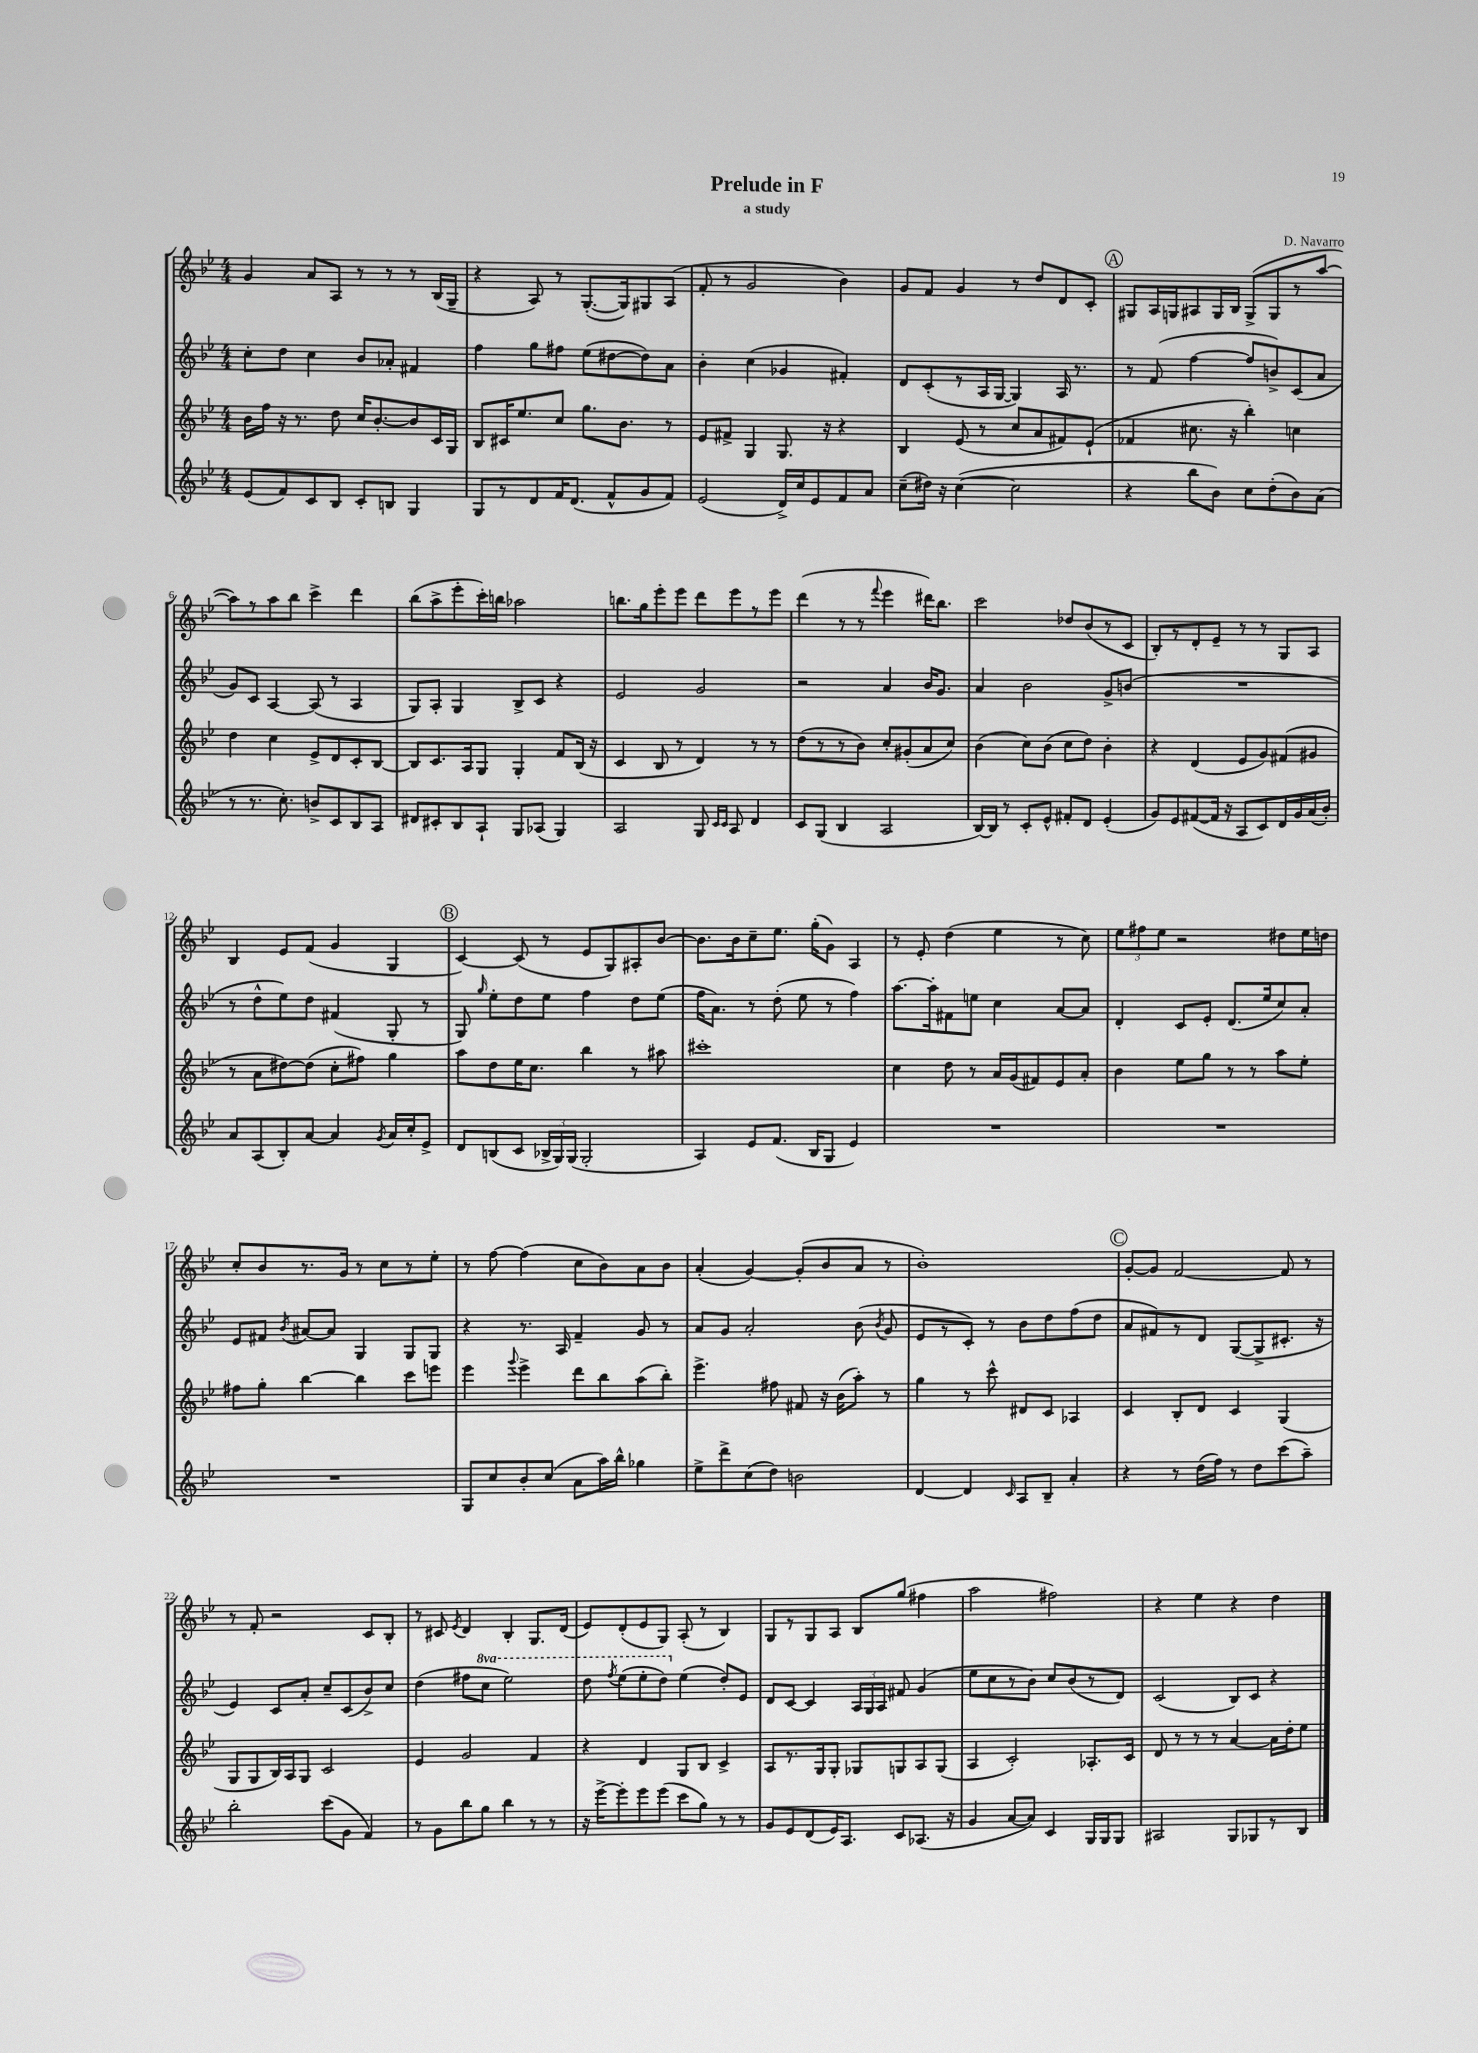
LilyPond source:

\header { title = "Prelude in F" composer = "D. Navarro" subtitle = "a study" }
<<
\new StaffGroup <<
\new Staff = "s0" {
    \clef treble \key bes \major \numericTimeSignature \time 4/4
    \autoBeamOff g'4 a'8[ a8] r8 r8 r8 bes16[( g16]-- |
    r4 a8) r8 g8.[~-.( g16) gis8 a8]( |
    f'8-. r8 g'2 bes'4) |
    g'8[ f'8] g'4 r8 d''8[ d'8 c'8]-. |
    \mark \markup { \circle "A" } gis8[ a16 g16 ais8 g16 bes16] g8[->( g8 r8 a''8]~ |
    a''8[) r8 a''8 bes''8] c'''4-> d'''4 |
    bes''8[( a''8-> ees'''8-. c'''16-.) b''16] aes''2 |
    b''8.[ g''16 ees'''8-. ees'''8] d'''8[ ees'''8 r8 ees'''8] |
    d'''4( r8 r8 \appoggiatura { f'''8 } ees'''4 dis'''16[) bes''8.] |
    c'''2 des''8[ bes'8( r8 c'8] |
    bes8[-.) r8 d'8-. ees'8]-- r8 r8 g8[ a8] |
    bes4 ees'8[ f'8]( g'4 g4 |
    \mark \markup { \circle "B" } c'4~) c'8( r8 ees'8[ g8) ais8-. bes'8]~ |
    bes'8.[ bes'16 c''8-- ees''8.] g''16[-.( g'8]) a4 |
    r8 ees'8-. d''4( ees''4 r8 c''8) |
    \tuplet 3/2 { ees''8[ fis''8 ees''8] } r2 dis''8[ ees''16 d''16] |
    c''8[-. bes'8 r8. g'16] r8 c''8[ r8 ees''8]-. |
    r8 f''8~ f''4( c''8[ bes'8) a'8 bes'8] |
    a'4-.( g'4~) g'8[-.( bes'8 a'8] r8 |
    bes'1-.) |
    \mark \markup { \circle "C" } g'8[~-. g'8] f'2~ f'8 r8 |
    r8 f'8-. r2 c'8[ bes8]-. |
    r8 cis'8 \acciaccatura { ees'8 } d'4 bes4-. g8.[ d'16]( |
    ees'8[) d'8-.( ees'8 g8]) a8-.( r8 bes4) |
    g8[ r8 g8 a8] bes8[ g''8]( fis''4 |
    a''2 fis''2) |
    r4 ees''4 r4 d''4 \bar "|." |
}
\new Staff = "s1" {
    \clef treble \key bes \major \numericTimeSignature \time 4/4 \set Staff.ottavationMarkups = #ottavation-simple-ordinals
    \autoBeamOff c''8[-. d''8] c''4 bes'8[ aes'8]-. fis'4 |
    f''4 g''8[ fis''8] ees''8[( dis''8~ dis''8) a'8] |
    bes'4-. c''4( ges'4 fis'4-.) |
    d'8[ c'8-.( r8 a16 g16]~ g4) a16 r8. |
    \mark \markup { \circle "A" } r8 f'8( f''4~ f''8[ b'8->) c'8( a'8] |
    g'8[) c'8] a4~ a8( r8 a4 |
    g8[) a8]-. g4 bes8[-> c'8] r4 |
    ees'2 g'2 |
    r2 a'4 bes'16[ g'8.] |
    a'4 bes'2 g'8[-> b'8]( |
    R1 |
    r8 d''8[-^ ees''8) d''8] fis'4( g8-. r8 |
    \mark \markup { \circle "B" } g8) \grace { g''16 } ees''8[-. d''8 ees''8] f''4 d''8[ ees''8]( |
    f''16[ a'8.]) r8 d''8-.( ees''8 r8 f''4) |
    a''8.[~ a''16-. fis'8 e''8] c''4 a'8[~ a'8] |
    d'4-. c'8[ ees'8]-. d'8.[( ees''16 c''8) a'8]-. |
    ees'8[ fis'8] \acciaccatura { bes'8 } ais'8[~ ais'8] g4 g8[ g8] |
    r4 r8. a16 f'4-- g'8 r8 |
    a'8[ g'8] a'2-. bes'8( \acciaccatura { bes'8 } g'8 |
    ees'8[ r8 c'8]-.) r8 bes'8[ d''8 f''8( d''8] |
    \mark \markup { \circle "C" } a'8[ fis'8) r8 d'8] g8[~( g8-> cis'8.]-. r16 |
    ees'4) c'8[ a'8]-. c''8[-- c'8( bes'8->) c''8] |
    d''4( fis''8[ \ottava #1 c'''8] ees'''2) |
    d'''8 \acciaccatura { f'''8 } ees'''8[( ees'''8-. d'''8]) \ottava #0 ees''4( d''8[-.) ees'8] |
    d'8[ c'8]~ c'4 \tuplet 3/2 { a16[ g16 a16] } fis'8 g'4( |
    ees''8[ c''8 r8 bes'8]) c''8[ bes'8( r8 d'8]) |
    c'2( bes8[) c'8] r4 \bar "|." |
}
\new Staff = "s2" {
    \clef treble \key bes \major \numericTimeSignature \time 4/4
    \autoBeamOff bes'16[ f''16] r16 r8. d''8 c''16[ bes'8.~-. bes'8 c'16 g16] |
    bes8[ cis'16 ees''8. c''8] g''8.[ bes'8.] r8 |
    ees'8[ fis'8]-> g4 g8. r16 r4 |
    bes4 ees'8( r8 c''8[ a'8 fis'8) ees'8]-!( |
    \mark \markup { \circle "A" } fes'4 cis''8. r16 bes''4-.) c''4 |
    d''4 c''4 ees'8[-> d'8 c'8-. bes8]~ |
    bes8[ c'8. a16 g8] g4-. f'8[ bes16]( r16 |
    c'4 bes8 r8 d'4) r8 r8 |
    d''8[( r8 r8 bes'8]) c''8[-. gis'8-.( a'8 c''8]) |
    bes'4( c''8[) bes'8]( c''8[ d''8]) bes'4-. |
    r4 d'4( ees'8[ g'8) fis'8( gis'8] |
    r8 a'8[ dis''8~) dis''8]( c''8[-. fis''8]) g''4 |
    \mark \markup { \circle "B" } a''8[ d''8 ees''16 c''8.] bes''4 r8 ais''8 |
    cis'''1-. |
    c''4 d''8 r8 a'16[ g'16( fis'8) ees'8 a'8]-. |
    bes'4 ees''8[ g''8] r8 r8 a''8[ ees''8]-. |
    fis''8[ g''8]-. bes''4~ bes''4 c'''8[ e'''8] |
    ees'''4 \appoggiatura { g'''8 } ees'''4-> d'''8[ bes''8 a''8( bes''8]-.) |
    ees'''4.-> fis''8 fis'8 r16 bes'16[( a''8]-.) r8 |
    g''4 r8 c'''8-^ dis'8[ c'8] aes4 |
    \mark \markup { \circle "C" } c'4 bes8[-. d'8] c'4 g4( |
    g8[ g8 bes16) a16 g8] c'2 |
    ees'4 g'2 f'4 |
    r4 d'4 g8[ bes8] c'4-> |
    a8[ r8. g16 g8]-. ges8[ g8 a8 g8]( |
    a4 c'2-.) aes8.[-. c'16] |
    d'8 r8 r8 r8 a'4~ a'16[ d''16-. ees''8] \bar "|." |
}
\new Staff = "s3" {
    \clef treble \key bes \major \numericTimeSignature \time 4/4
    \autoBeamOff ees'8[( f'8) c'8 bes8] c'8[-. b8] g4 |
    g8[ r8 d'8 f'16 d'8.]( f'8[-^ g'8 f'8]) |
    ees'2( d'16[->) c''16 ees'8 f'8 a'8] |
    c''8[--( dis''16]) r16 c''4~( c''2 |
    \mark \markup { \circle "A" } r4 bes''8[ bes'8]) c''8[ d''8-.( bes'8) a'8]( |
    r8 r8. c''8.-.) b'8[-> c'8 bes8 a8] |
    dis'8[ cis'8-. bes8 a8]-! g8[ aes8]( g4) |
    a2 g8 \grace { c'16[ c'16] } a8 d'4 |
    c'8[ g8]( bes4 a2 |
    bes16[~) bes16] r8 c'8[-. ees'8]-^ fis'8[-. d'8] ees'4-.( |
    g'8[) ees'8 fis'8~( fis'16] r16 a8[ c'8) d'16 g'16 a'16( bes'16]-.) |
    a'8[ a8( bes8-.) a'8]~ a'4 \acciaccatura { g'8 } a'16[ c''16-. ees'8]-> |
    \mark \markup { \circle "B" } d'8[ b8( c'8] \tuplet 3/2 { bes16[-> g16) g16]( } g2-. |
    a4) ees'8[ f'8.]( bes16[ g8] ees'4) |
    R1 |
    R1 |
    R1 |
    g8[ c''8 bes'8-. c''8]( a'8[ a''16) bes''16]-^ ges''4 |
    ees''8[-> d'''8-> c''8( d''8]) b'2 |
    d'4~ d'4 \grace { c'16 } a8[ bes8]-- a'4-. |
    \mark \markup { \circle "C" } r4 r8 d''16[( f''16]) r8 d''8[ c'''8( a''8]--) |
    bes''2-. c'''8[( g'8] f'4) |
    r8 g'8[ bes''8 g''8] bes''4 r8 r8 |
    r16 ees'''16[~-> ees'''8-. ees'''8 ees'''8]( c'''8[ g''8]) r8 r8 |
    g'8[ ees'8 d'8( ees'16) a8.] c'8[ aes8.]( r16 |
    g'4 a'8[~ a'8]) c'4 g16[ g16 g8] |
    ais2 g8[ ges8 r8 bes8] \bar "|." |
}
>>
>>
